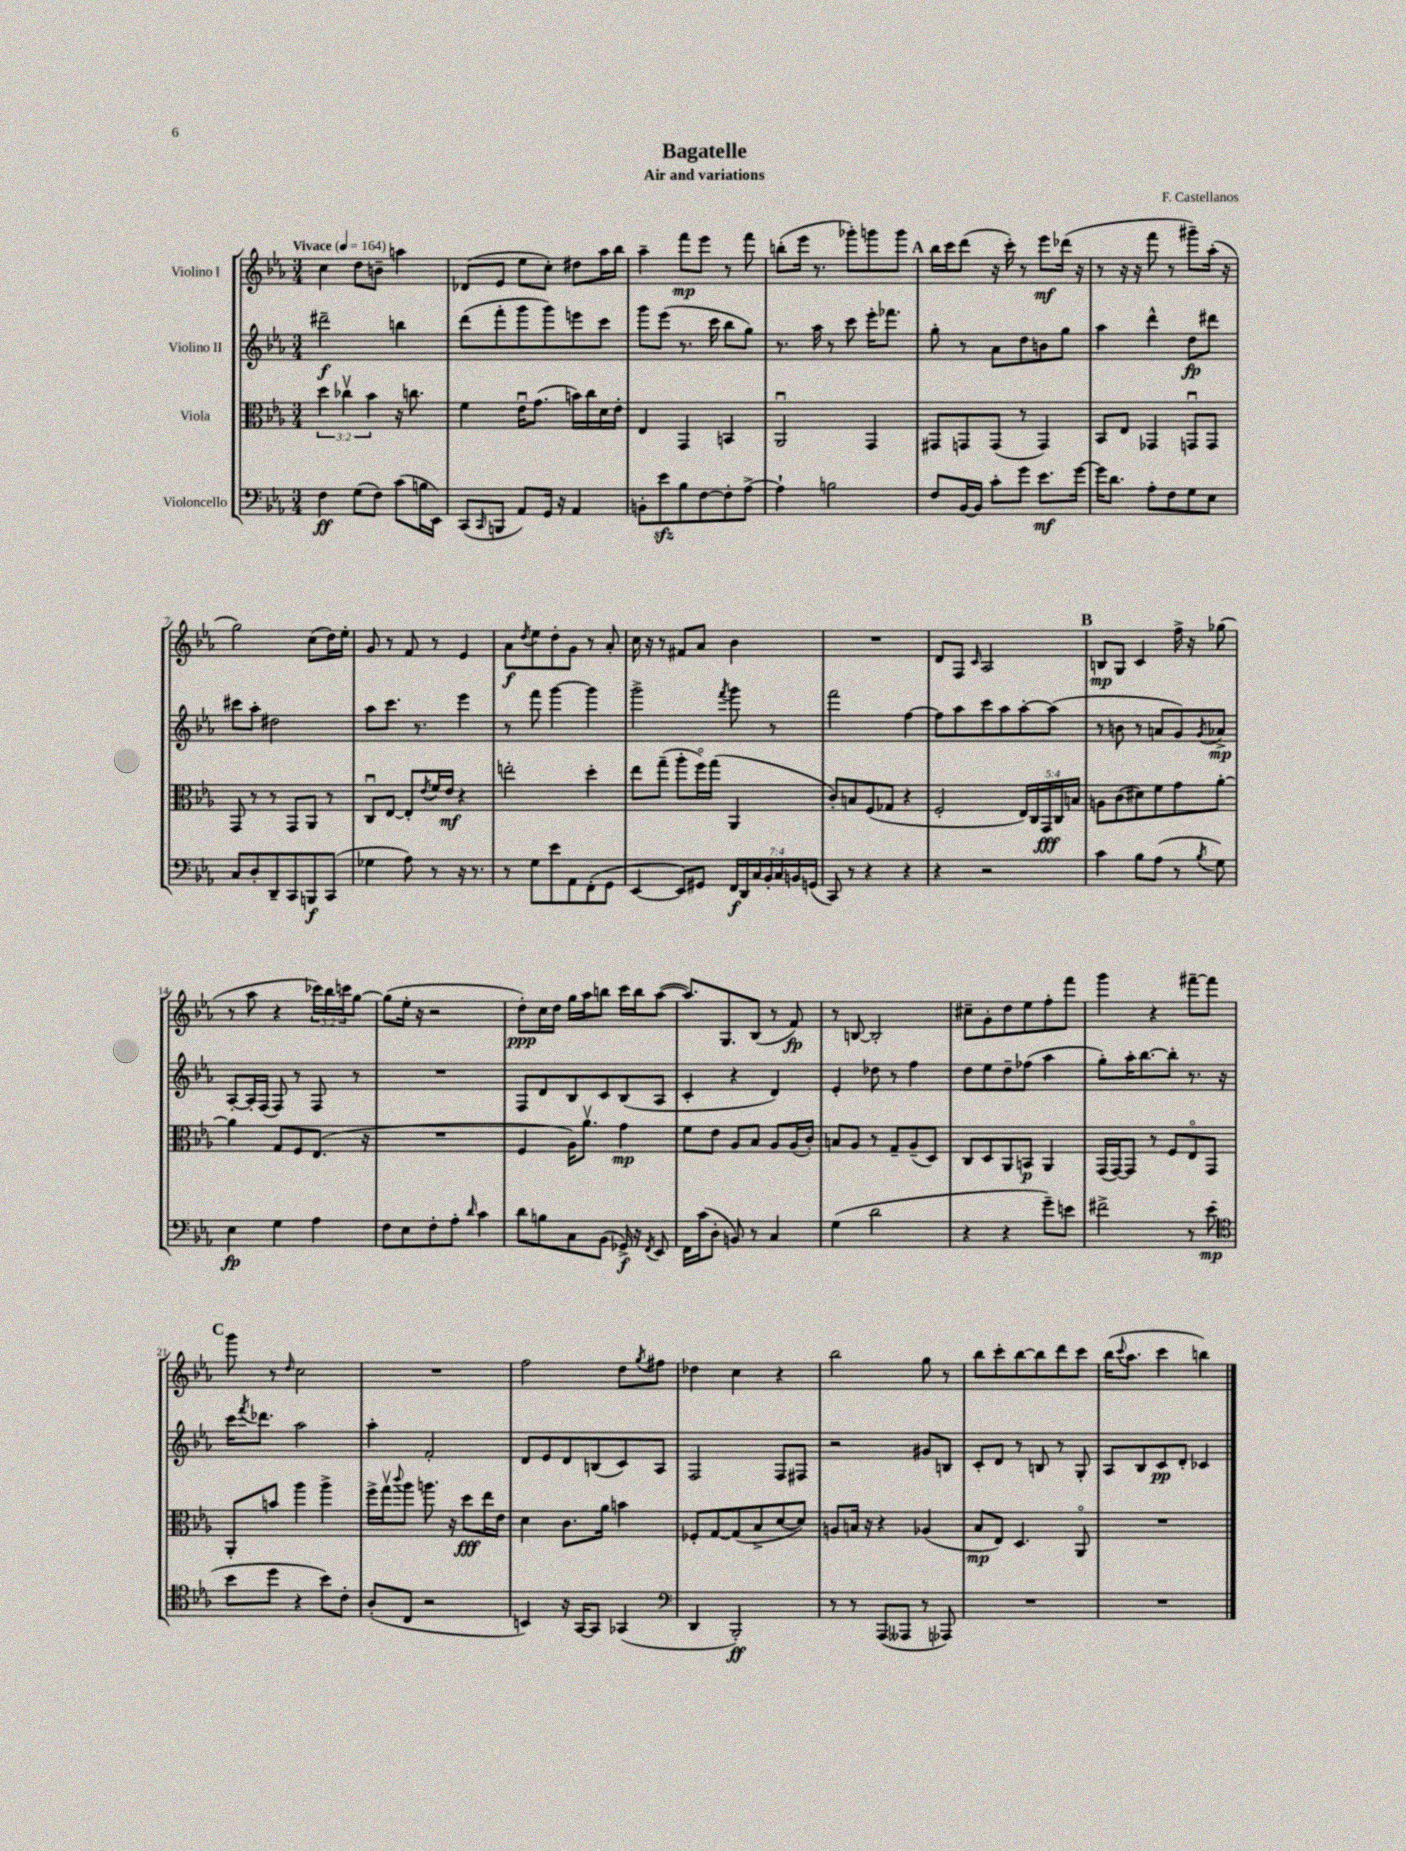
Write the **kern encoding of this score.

**kern	**dynam	**kern	**dynam	**kern	**dynam	**kern	**dynam
*part4	*part4	*part3	*part3	*part2	*part2	*part1	*part1
*staff4	*staff4	*staff3	*staff3	*staff2	*staff2	*staff1	*staff1
*I"Violoncello	*	*I"Viola	*	*I"Violino II	*	*I"Violino I	*
*clefF4	*	*clefC3	*	*clefG2	*	*clefG2	*
*k[b-e-a-]	*	*k[b-e-a-]	*	*k[b-e-a-]	*	*k[b-e-a-]	*
*M3/4	*	*M3/4	*	*M3/4	*	*M3/4	*
*MM164	*	*MM164	*	*MM164	*	*MM164	*
=1	=1	=1	=1	=1	=1	=1	=1
!	!	!	!	!	!	!LO:TX:a:B:t=Vivace	!
4F\	ff	6dd\	.	2ddd#X~\	f	4cc\	.
.	.	6cc-Xv\	.	.	.	.	.
(8G\L	.	.	.	.	.	8dd\L	.
.	.	6b-\	.	.	.	.	.
8F\J)	.	.	.	.	.	8bn~\J	.
(8c\L	.	16r	.	4bbn\	.	4aan\	.
.	.	8.ccn\	.	.	.	.	.
16Bn\L	.	.	.	.	.	.	.
16EE-\JJ)	.	.	.	.	.	.	.
=2	=2	=2	=2	=2	=2	=2	=2
(8CC/L	.	4f\	.	(8ddd\L	.	(8d-X/L	.
16qqCC/	.	.	.	.	.	.	.
8BBBn/J	.	.	.	8fff'\	.	8e-/J	.
8AA-/L)	.	16e-u\KL	.	8ggg\	.	8ee-\L	.
.	.	(8.g\J	.	.	.	.	.
16GG/Jk	.	.	.	8ggg\)	.	8cc'\J)	.
16r	.	.	.	.	.	.	.
4AA-/	.	16bn\LL)	.	8eeen\	.	8dd#X\L	.
.	.	16cc\	.	.	.	.	.
.	.	16d\	.	8ccc\J	.	16aa-\L	.
.	.	16e-'\JJ	.	.	.	16bb-\JJ	.
=3	=3	=3	=3	=3	=3	=3	=3
8BBn'\L	.	4E-/	.	8ggg\L	.	4aa-~\	.
8e-zz\	.	.	.	(8eee-\J	.	.	.
8B-\	.	4GG/	.	8.r	.	8fff\L	mp
[8F\	.	.	.	.	.	8eee-\J	.
.	.	.	.	16ccc\	.	.	.
8F'\]	.	4BBn/	.	8bb-\L	.	8r	.
[8A-^\J	.	.	.	8gg\J)	.	8fff\	.
=4	=4	=4	=4	=4	=4	=4	=4
4A-`\]	.	2AA-u/	.	8.r	.	(8bbn'\L	.
.	.	.	.	.	.	16eee-\Jk	.
.	.	.	.	16aa-\	.	8.r	.
2Bn\	.	.	.	8r	.	.	.
.	.	.	.	8ccc\	.	8ggg-X'\L)	.
.	.	4GG/	.	16eee-'\KL	.	8gggn\	.
.	.	.	.	8.fff-X\J	.	.	.
.	.	.	.	.	.	8ggg\J	.
!!LO:REH:place=s1:t=A
=5	=5	=5	=5	=5	=5	=5	=5
8F/L	.	8GG#X/L	.	8gg'\	.	16bb-\LL	.
.	.	.	.	.	.	16ccc\J	.
[16BB-/L	.	8GGn/	.	8r	.	(8ddd\J	.
16BB-/JJ]	.	.	.	.	.	.	.
8c'\L	.	(8GG/J	.	8a-\L	.	16r	.
.	.	.	.	.	.	16ccc'\)	.
8g\J	.	8r	.	8dd\	.	8r	.
8.e-\L	mf	4GG/)	.	8bn\	.	8eee-\L	mf
.	.	.	.	8gg\J	.	(16ddd-X\Jk	.
[16g\Jk	.	.	.	.	.	16r	.
=6	=6	=6	=6	=6	=6	=6	=6
16g\KL]	.	8BB-/L	.	4aa-\	.	8r	.
8.d\J	.	.	.	.	.	.	.
.	.	8E-/J	.	.	.	16r	.
.	.	.	.	.	.	16r	.
8A-'\L	.	4GG-X/	.	4ddd^^\	.	8fff\	.
8F\	.	.	.	.	.	8r	.
8G\	.	8GGnu/L	.	8dd\L	fp	8ggg#X~\L)	.
8E-\J	.	8GG/J	.	8ddd#X\J	.	(16aa-'\Jk	.
.	.	.	.	.	.	16r	.
!!LO:LB:g=z
=7	=7	=7	=7	=7	=7	=7	=7
8C/L	.	8GG/	.	8ccc#X\L	.	2gg\)	.
8D'/	.	8r	.	8aa-'\J	.	.	.
8DD~/	.	8r	.	2dd#X\	.	.	.
8CC/	.	8GG/L	.	.	.	.	.
8BBBn/	f	8AA-/J	.	.	.	(8cc\L	.
(8CC/J	.	8r	.	.	.	16dd\L)	.
.	.	.	.	.	.	16ee-'\JJ	.
=8	=8	=8	=8	=8	=8	=8	=8
4G-X\	.	8Cu/L	.	8aa-\L	.	8g/	.
.	.	[8E-/J	.	8.ccc\J	.	8r	.
8A-\)	.	8E-'/L]	.	.	.	8f/	.
.	.	.	.	8.r	.	.	.
.	.	8qe-/	.	.	.	.	.
8r	.	16f/L	.	.	.	8r	.
.	.	16e-/JJ	mf	.	.	.	.
16r	.	4r	.	4eee-\	.	4e-/	.
8.r	.	.	.	.	.	.	.
=9	=9	=9	=9	=9	=9	=9	=9
8r	.	2een'\	.	8r	.	8a-\L	f
.	.	.	.	.	.	8qdd/	.
8G\L	.	.	.	8fff\	.	8ee-\	.
8e-\	.	.	.	[4ggg\	.	8dd'\	.
8AA-\	.	.	.	.	.	8g\J	.
(8FF'\	.	4dd'\	.	4ggg\]	.	8r	.
8GG\J	.	.	.	.	.	8a-'/	.
=10	=10	=10	=10	=10	=10	=10	=10
[4EE-/	.	8ee-\L	.	2ggg^\	.	16cc\	.
.	.	.	.	.	.	16r	.
.	.	(8gg~\J	.	.	.	8r	.
8EE-/L])	.	8aa-'\L	.	.	.	8f#X/L	.
8GG#X/J	.	16ff\L)	.	.	.	8a-/J	.
.	.	(16gg\JJ	.	.	.	.	.
.	.	.	.	8qfff/	.	.	.
28FF/LL	f	4AA-/	.	8ggg\	.	4b-\	.
28DD/	.	.	.	.	.	.	.
28C/	.	.	.	.	.	.	.
28BB-'/	.	.	.	.	.	.	.
.	.	.	.	8r	.	.	.
28C/	.	.	.	.	.	.	.
28BBn/	.	.	.	.	.	.	.
(28GGn/JJ	.	.	.	.	.	.	.
=11	=11	=11	=11	=11	=11	=11	=11
8CC/)	.	8c'/L)	.	2fff\	.	2.r	.
8r	.	8Bn/	.	.	.	.	.
4r	.	(8F/	.	.	.	.	.
.	.	8G-X/J	.	.	.	.	.
4r	.	4r	.	[4ff\	.	.	.
=12	=12	=12	=12	=12	=12	=12	=12
4r	.	2F'/	.	8ff\L]	.	8d/L	.
.	.	.	.	8aa-\	.	8F/J	.
.	.	.	.	.	.	16qqc/	.
2r	.	.	.	8ccc\	.	2A-/	.
.	.	.	.	8aa-\	.	.	.
.	.	20E-/LL)	.	[8aa-'\	.	.	.
.	.	20C/	.	.	.	.	.
.	.	20GG/	fff	.	.	.	.
.	.	.	.	(8aa-\J]	.	.	.
.	.	20C/	.	.	.	.	.
.	.	20Bn/JJ	.	.	.	.	.
!!LO:REH:place=s1:t=B
=13	=13	=13	=13	=13	=13	=13	=13
4c\	.	8An\L	.	8r	.	8Bn/L	mp
.	.	(8c\	.	8bn\	.	8G/J	.
8B-\L	.	8d#X\)	.	8r	.	4c/	.
(8A-\J	.	8f\	.	8an/L	.	.	.
8r	.	8g\	.	8g/)	.	16ff^\	.
.	.	.	.	.	.	16r	.
8qB-/	.	.	.	8qg/	.	.	.
8G\)	.	[8a-'\J	.	8a-X^/J	mp	(8gg-X\	.
!!LO:LB:g=z
=14	=14	=14	=14	=14	=14	=14	=14
4E-\	fp	4a-\]	.	[8A-'/L	.	8r	.
.	.	.	.	16A-'/L]	.	8aa-\	.
.	.	.	.	(16F/JJ	.	.	.
4G\	.	8G/L	.	8F/)	.	4r	.
.	.	8F/	.	8r	.	.	.
4A-\	.	(8.E-/J	.	8F/	.	24ccc-X\LL)	.
.	.	.	.	.	.	24bb-\	.
.	.	.	.	.	.	24cccn\J	.
.	.	.	.	8r	.	[8gg\J	.
.	.	16r	.	.	.	.	.
=15	=15	=15	=15	=15	=15	=15	=15
8F\L	.	2.r	.	2.r	.	(8gg\L]	.
8E-\	.	.	.	.	.	16ee-'\Jk	.
.	.	.	.	.	.	16r	.
8F'\	.	.	.	.	.	2r	.
8A-'\J	.	.	.	.	.	.	.
16qqd/	.	.	.	.	.	.	.
4c\	.	.	.	.	.	.	.
=16	=16	=16	=16	=16	=16	=16	=16
8d\L	.	4F/	.	8F/L	.	8dd'\L)	ppp
8Bn\	.	.	.	8d/	.	16cc\L	.
.	.	.	.	.	.	16dd\JJ	.
8C\	.	16A-\KL)	.	8B-/	.	16gg\LL	.
.	.	8.a-v\J	.	.	.	16aa-\J	.
(8BB-\J	.	.	.	8c/	.	8bbn\J	.
16GG-X^/)	f	4g\	mp	(8B-/	.	16ccc\LL	.
16r	.	.	.	.	.	16bb\J	.
8qFF/	.	.	.	.	.	.	.
8EE-/	.	.	.	8A-/J	.	([8aa-\J	.
=17	=17	=17	=17	=17	=17	=17	=17
16FF\LL	.	8f\L	.	4c'/	.	8.aa-/L])	.
(16c\J	.	.	.	.	.	.	.
8D'\J	.	8e-\J	.	.	.	.	.
.	.	.	.	.	.	8.G/	.
8BBn/)	.	8A-/L	.	4r	.	.	.
8r	.	8B-/J	.	.	.	(8B-/J	.
4C/	.	8A-/L	.	4d/)	.	8r	.
.	.	(16A-/L	.	.	.	8f/)	fp
.	.	16c'/JJ)	.	.	.	.	.
=18	=18	=18	=18	=18	=18	=18	=18
(4G\	.	8Bn/L	.	4e-'/	.	8r	.
.	.	8A-/J	.	.	.	[8Bn/	.
2d\	.	8r	.	8dd-X\	.	2B'/]	.
.	.	8G~/L	.	8r	.	.	.
.	.	(8A-~/	.	4ff\	.	.	.
.	.	8D/J)	.	.	.	.	.
=19	=19	=19	=19	=19	=19	=19	=19
4r	.	8C/L	.	8dd\L	.	8cc#X~\L	.
.	.	8D/	.	8ee-\	.	8g'\	.
4r	.	8AA-/	.	8dd~\	.	8dd\	.
.	.	8BBn/J	p	(8ff-X\J	.	8ee-\	.
8g~\L)	.	4AA-/	.	4aa-\	.	8ff'\	.
8en\J	.	.	.	.	.	8fff\J	.
=20	=20	=20	=20	=20	=20	=20	=20
2f#X^\	.	(16GG/LL	.	8gg'\L)	.	4ggg\	.
.	.	[16GG/J)	.	.	.	.	.
.	.	8GG/J]	.	16aa-'\K	.	.	.
.	.	.	.	[8.bb-\	.	.	.
.	.	8r	.	.	.	4r	.
.	.	8F/L	.	8bb-'\J]	.	.	.
8r	.	8E-/	.	8.r	.	[8fff#X~\L	.
(8e-\	mp	8GG/J	.	.	.	8fff#\J]	.
.	.	.	.	16r	.	.	.
!!LO:LB:g=z
!!LO:REH:place=s1:t=C
=21	=21	=21	=21	=21	=21	=21	=21
*clefC4	*	*	*	*	*	*	*
8b-\L	.	8AA-'/L	.	16ccc\KL	.	8ggg\	.
.	.	.	.	8qfff/	.	.	.
.	.	.	.	8.ddd-X\J	.	.	.
8dd\J	.	8bn/J	.	.	.	8r	.
.	.	.	.	.	.	16qqdd/	.
4r	.	4aa-\	.	2aa-\	.	2cc\	.
8b-\L)	.	4aa-^\	.	.	.	.	.
8c'\J	.	.	.	.	.	.	.
=22	=22	=22	=22	=22	=22	=22	=22
(8A-'/L	.	16ff^\LL	.	4aa-'\	.	2.r	.
.	.	16ggv\J	.	.	.	.	.
.	.	8qqccc/	.	.	.	.	.
8C/J	.	8aa-\J	.	.	.	.	.
2r	.	8.aan\	.	2f'/	.	.	.
.	.	16r	.	.	.	.	.
.	.	8dd\L	fff	.	.	.	.
.	.	16ee-\L	.	.	.	.	.
.	.	16e-\JJ	.	.	.	.	.
=23	=23	=23	=23	=23	=23	=23	=23
4BBn/)	.	4d\	.	8d/L	.	2ff\	.
.	.	.	.	8e-/	.	.	.
16r	.	8.c\L	.	8d/	.	.	.
[16GG/KL	.	.	.	.	.	.	.
8GG/J]	.	.	.	(8Bn/	.	.	.
.	.	16a-\Jk	.	.	.	.	.
(4GG-X/	.	4bn\	.	8c/)	.	8dd\L	.
.	.	.	.	.	.	8qgg/	.
.	.	.	.	8A-/J	.	8ff#X\J	.
=24	=24	=24	=24	=24	=24	=24	=24
*clefF4	*	*	*	*	*	*	*
4DD/	.	8F-X'/L	.	2F/	.	4dd-X\	.
.	.	[8G/	.	.	.	.	.
2BBB-'/)	ff	(8G/]	.	.	.	4cc\	.
.	.	8B-^/	.	.	.	.	.
.	.	[8d/	.	8F/L	.	4r	.
.	.	8d/J])	.	8F#X/J	.	.	.
=25	=25	=25	=25	=25	=25	=25	=25
8r	.	8An/L	.	2r	.	2bb-\	.
8r	.	16Bn/Jk	.	.	.	.	.
.	.	16r	.	.	.	.	.
(8AAA-/L	.	4r	.	.	.	.	.
8AAA--X/J	.	.	.	.	.	.	.
8r	.	(4A-X/	.	8g#X/L	.	8gg\	.
8AAA-X/)	.	.	.	8Bn/J	.	8r	.
=26	=26	=26	=26	=26	=26	=26	=26
2.r	.	8B-/L	mp	8c'/L	.	8bb-\L	.
.	.	8E-/J)	.	8d/J	.	8ccc'\	.
.	.	4.D/	.	8r	.	[8bb-\	.
.	.	.	.	8Bn/	.	8bb-\]	.
.	.	.	.	8r	.	8ddd\	.
.	.	8AA-/	.	8G'/	.	8ccc\J	.
=27	=27	=27	=27	=27	=27	=27	=27
2.r	.	2.r	.	8A-/L	.	(16bb-\KL	.
.	.	.	.	.	.	8qqccc/	.
.	.	.	.	.	.	8.aa-\J	.
.	.	.	.	8B-/	.	.	.
.	.	.	.	8c/	pp	4ccc\	.
.	.	.	.	8d'/J	.	.	.
.	.	.	.	4c-X/	.	4bbn\)	.
==	==	==	==	==	==	==	==
*-	*-	*-	*-	*-	*-	*-	*-
